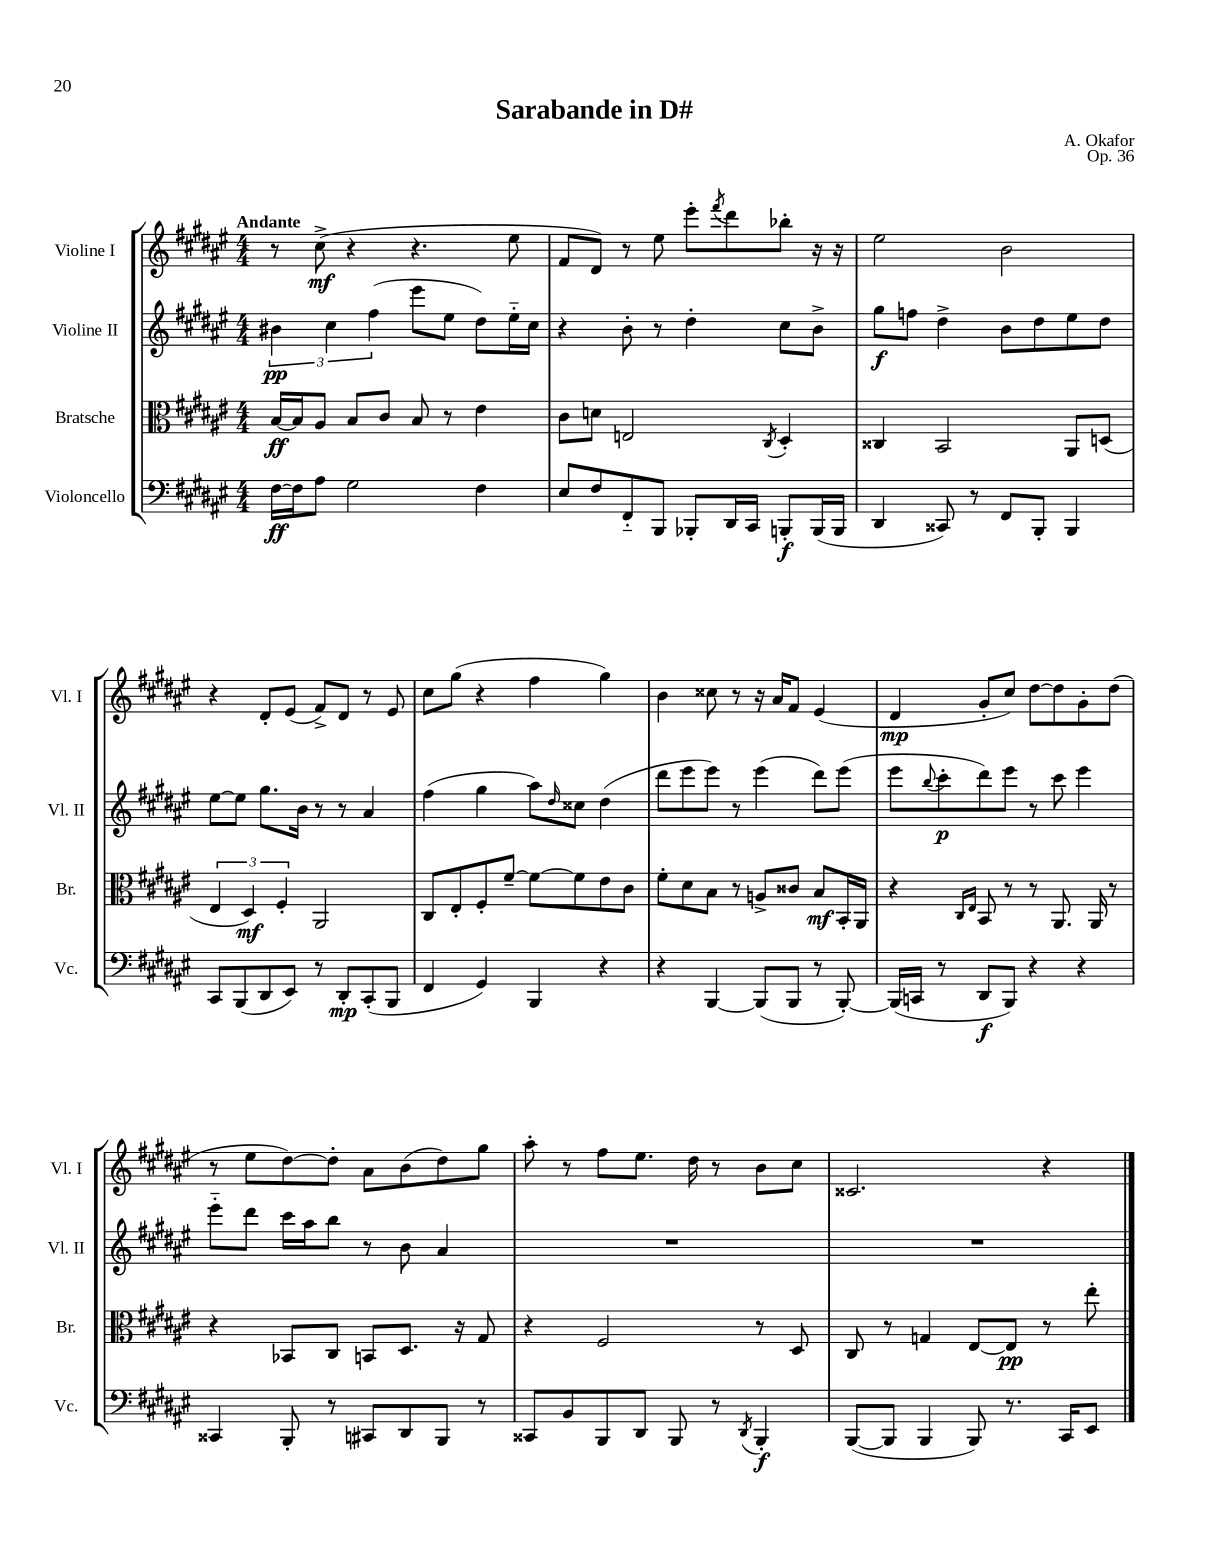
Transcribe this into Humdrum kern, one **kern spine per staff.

**kern	**kern	**kern	**kern
*staff4	*staff3	*staff2	*staff1
*clefF4	*clefC3	*clefG2	*clefG2
*k[f#c#g#d#a#e#]	*k[f#c#g#d#a#e#]	*k[f#c#g#d#a#e#]	*k[f#c#g#d#a#e#]
*M4/4	*M4/4	*M4/4	*M4/4
[16F#	[16B	6b#	8r
16F#]	16B]	.	.
8A#	8A#	.	(8cc#^
.	.	6cc#	.
2G#	8B	.	4r
.	.	(6ff#	.
.	8c#	.	.
.	8B	8eee#	4.r
.	8r	8ee#	.
4F#	4e#	8dd#)	.
.	.	16ee#'~	8ee#
.	.	16cc#	.
=	=	=	=
8E#	8c#	4r	8f#
8F#	8d	.	8d#)
8FF#'~	2E	8b'	8r
8BBB	.	8r	8ee#
8BBB-'	.	4dd#'	8eee#'
.	.	.	8qfff#
16DD#	.	.	8ddd#
16CC#	.	.	.
.	8qC#	.	.
8BBB'	4D#'	8cc#	8bb-'
(16BBB	.	8b^	16r
16BBB	.	.	16r
=	=	=	=
4DD#	4C##	8gg#	2ee#
.	.	8ff	.
8CC##)	2BB	4dd#^	.
8r	.	.	.
8FF#	.	8b	2b
8BBB'	.	8dd#	.
4BBB	8AA#	8ee#	.
.	(8D	8dd#	.
=	=	=	=
8CC#	6E#	[8ee#	4r
(8BBB	.	8ee#]	.
.	6D#)	.	.
8DD#	.	8.gg#	8d#'
.	6F#'	.	.
8EE#)	.	.	(8e#
.	.	16b	.
8r	2AA#	8r	8f#^)
8DD#'	.	8r	8d#
(8CC#'	.	4a#	8r
8BBB	.	.	8e#
=	=	=	=
4FF#	8C#	(4ff#	8cc#
.	8E#'	.	(8gg#
4GG#)	8F#'	4gg#	4r
.	[8f#~	.	.
4BBB	8f#_	8aa#)	4ff#
.	.	16qqdd#	.
.	8f#]	8cc##	.
4r	8e#	(4dd#	4gg#)
.	8c#	.	.
=	=	=	=
4r	8f#'	8ddd#	4b
.	8d#	8eee#	.
[4BBB	8B	8eee#)	8cc##
.	8r	8r	8r
(8BBB]	8A^	(4eee#	16r
.	.	.	16a#
8BBB	8c##	.	8f#
8r	8B	8ddd#)	(4e#
[8BBB')	16BB'	(8eee#	.
.	16AA#	.	.
=	=	=	=
(16BBB]	4r	8eee#	4d#
16CC	.	.	.
.	.	8qqbb	.
8r	.	8ccc#'	.
.	16qqC#	.	.
.	16qqE#	.	.
8DD#	8BB	8ddd#)	8g#'
8BBB)	8r	8eee#	8cc#)
4r	8r	8r	[8dd#
.	8.AA#	8ccc#	8dd#]
4r	.	4eee#	8g#'
.	16AA#	.	.
.	8r	.	(8dd#
=	=	=	=
4CC##	4r	8eee#'~	8r
.	.	8ddd#	8ee#
8BBB'	8BB-	16ccc#	[8dd#)
.	.	16aa#	.
8r	8C#	8bb	8dd#']
8CC#	8BB	8r	8a#
8DD#	8.D#	8b	(8b
8BBB	.	4a#	8dd#)
.	16r	.	.
8r	8G#	.	8gg#
=	=	=	=
8CC##	4r	1r	8aa#'
8BB	.	.	8r
8BBB	2F#	.	8ff#
8DD#	.	.	8.ee#
8BBB	.	.	.
.	.	.	16dd#
8r	.	.	8r
8qDD#	.	.	.
4BBB'	8r	.	8b
.	8D#	.	8cc#
=	=	=	=
([8BBB	8C#	1r	2.c##
8BBB]	8r	.	.
4BBB	4G	.	.
8BBB)	[8E#	.	.
8.r	8E#]	.	.
.	8r	.	4r
16CC#	.	.	.
8EE#	8ee#'	.	.
==	==	==	==
*-	*-	*-	*-
